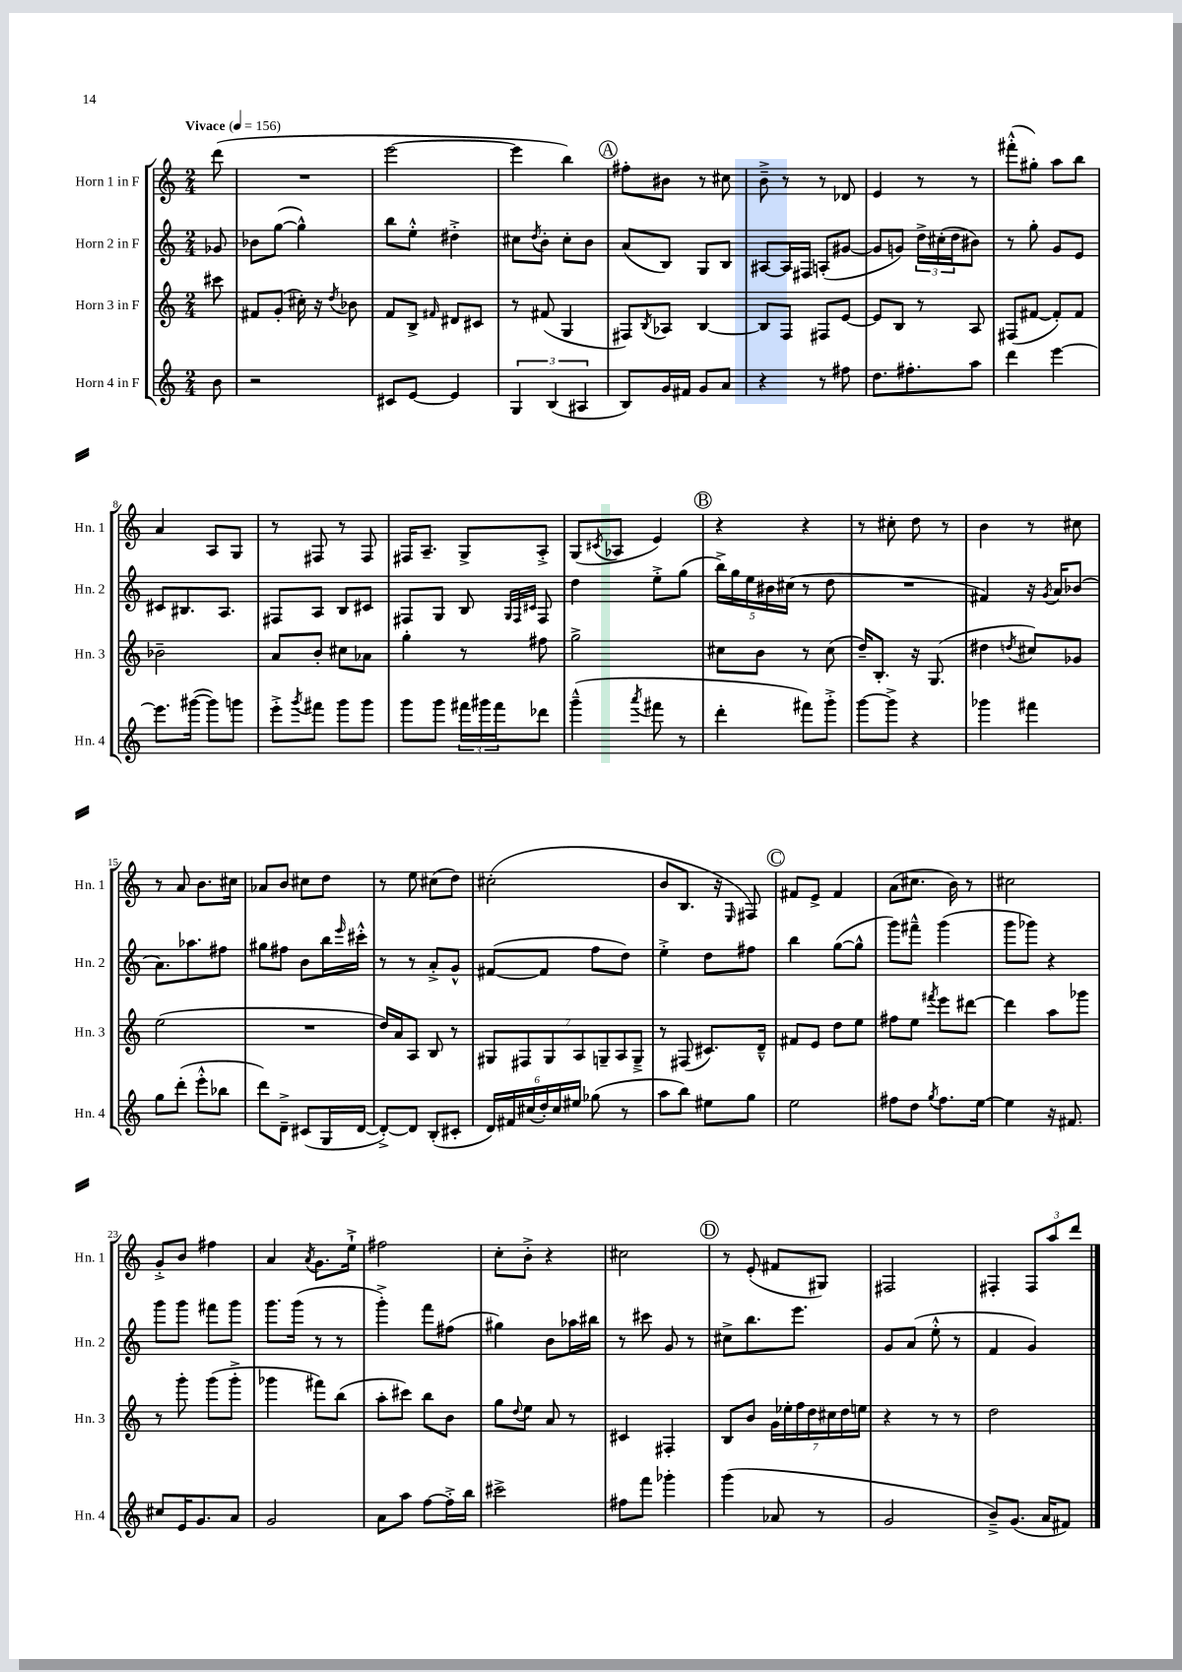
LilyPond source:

<<
\new StaffGroup <<
\new Staff = "s0" \with { instrumentName = "Horn 1 in F" shortInstrumentName = "Hn. 1" } {
    \clef treble \key c \major \numericTimeSignature \time 2/4 \partial 8 \tempo "Vivace" 4 = 156
    d'''8( |
    R2 |
    e'''2~ |
    e'''4 b''4) |
    \mark \markup { \circle "A" } fis''8-. bis'8 r8 cis''8 |
    b'8---> r8 r8 des'8 |
    e'4 r8 r8 |
    fis'''8-.-^( gis''8-.) a''8 b''8 |
    a'4 a8 g8 |
    r8 fis8 r8 fis8 |
    fis16 a8.-- g8-> a8-.-> |
    g8( \acciaccatura { cis'8 } aes8 e'4) |
    \mark \markup { \circle "B" } r4 r4 |
    r8 cis''8-. d''8 r8 |
    b'4 r8 cis''8 |
    r8 a'8 b'8. cis''16 |
    aes'8 b'8 cis''8 d''8 |
    r8 e''8 cis''8( d''8) |
    cis''2-.( |
    b'8 b8. r16 \grace { e16 } fis8) |
    \mark \markup { \circle "C" } fis'8 e'8-> fis'4 |
    a'8( cis''8. b'16) r8 |
    cis''2 |
    g'8-.-> b'8 fis''4 |
    a'4 \acciaccatura { a'8 } g'8. e''16-!-> |
    fis''2 |
    c''8-. b'8-.-> r4 |
    cis''2 |
    \mark \markup { \circle "D" } r8 e'8-.( fis'8 gis8) |
    fis2 |
    fis4-. \tuplet 3/2 { fis8 a''8 d'''8 } \bar "|." |
}
\new Staff = "s1" \with { instrumentName = "Horn 2 in F" shortInstrumentName = "Hn. 2" } {
    \clef treble \key c \major \numericTimeSignature \time 2/4 \partial 8
    ges'8 |
    bes'8 g''8~( g''4-^) |
    b''8 e''8-.-^ dis''4-.-> |
    cis''8 \acciaccatura { d''8 } b'8-. cis''8-. b'8 |
    \mark \markup { \circle "A" } a'8( b8) g8 b8 |
    ais8~ ais16 fis16 a8-.( gis'8~ |
    gis'8 g'8) \tuplet 3/2 { d''16-> cis''16-.( d''16 } bis'8) |
    r8 g''8-. g'8 e'8 |
    cis'8 bis8. a8. |
    fis8 a8 b8 cis'8 |
    fis8 g8 b8 \grace { g32 fis32 cis'32 } fis8 |
    d''4 e''8-.-> g''8( |
    \mark \markup { \circle "B" } \tuplet 5/4 { b''16->) g''16 e''16 bis'16 cis''16( } r8 d''8 |
    R2 |
    fis'4) r16 \acciaccatura { g'8 } a'16 bes'8( |
    a'8.) aes''8. fis''8 |
    gis''8 fis''8 b'8 b''16 \grace { e'''16 } cis'''16-.-^ |
    r8 r8 a'8-.-> g'8-^ |
    fis'8~( fis'8 f''8 d''8) |
    e''4-.-> d''8 fis''8 |
    \mark \markup { \circle "C" } b''4 g''8~( g''8-^ |
    g'''8) fis'''8---^ g'''4( |
    g'''8 ges'''8) r4 |
    g'''8 g'''8 fis'''8 g'''8 |
    g'''8. g'''16( r8 r8 |
    g'''4-.->) f'''8 fis''8( |
    gis''4) b'8 aes''16 bis''16 |
    r8 cis'''8 g'8 r8 |
    \mark \markup { \circle "D" } cis''8-> b''8. e'''8. |
    g'8 a'8( e''8-.-^ r8 |
    f'4 g'4) \bar "|." |
}
\new Staff = "s2" \with { instrumentName = "Horn 3 in F" shortInstrumentName = "Hn. 3" } {
    \clef treble \key c \major \numericTimeSignature \time 2/4 \partial 8
    cis'''8 |
    fis'8 g'8-.( cis''16-.) r16 \acciaccatura { d''8 } bes'8 |
    f'8 b8-> \grace { fis'16 } dis'8 cis'8 |
    r8 fis'8( g4 |
    \mark \markup { \circle "A" } fis8) \acciaccatura { b8 } aes8 b4~ |
    b8 f8 fis8 e'8~ |
    e'8 b8 r8 a8 |
    fis8( fis'8~ fis'8-.) fis'8 |
    bes'2-- |
    a'8 b'8-. cis''8 aes'8 |
    g''4-. r8 fis''8 |
    g''2-> |
    \mark \markup { \circle "B" } cis''8 b'8 r8 cis''8( |
    d''16--) b8.-. r16 g8.( |
    dis''4 \acciaccatura { d''8 } cis''8) ges'8 |
    e''2( |
    R2 |
    d''16) a'16 a8 b8 r8 |
    \tuplet 7/4 { gis8 fis8 gis8 a8 g8-- a8 g8---> } |
    r8 fis8( cis'8.) d'16---^ |
    \mark \markup { \circle "C" } fis'8 e'8 d''8 e''8 |
    fis''8 e''8 \acciaccatura { fis'''8 } e'''8 dis'''8~ |
    dis'''4 a''8 ges'''8 |
    r8 g'''8-. g'''8( g'''8-.-> |
    ges'''4 fis'''8) b''8( |
    a''8-. cis'''8) b''8 b'8 |
    g''8 \appoggiatura { d''8 } e''8 a'8 r8 |
    cis'4 fis4-. |
    \mark \markup { \circle "D" } b8 b'8 \tuplet 7/4 { g'16 ees''16-. f''16 d''16 cis''16 d''16 e''16 } |
    r4 r8 r8 |
    d''2 \bar "|." |
}
\new Staff = "s3" \with { instrumentName = "Horn 4 in F" shortInstrumentName = "Hn. 4" } {
    \clef treble \key c \major \numericTimeSignature \time 2/4 \partial 8
    b'8 |
    r2 |
    cis'8 e'8~ e'4 |
    \tuplet 3/2 { g4 b4( ais4 } |
    \mark \markup { \circle "A" } b8) g'16 fis'16 g'8 a'8 |
    r4 r8 fis''8 |
    d''8. fis''8.-. a''8 |
    d'''4 e'''4~ |
    e'''8. gis'''16~( gis'''8) g'''8 |
    e'''8-.-> \acciaccatura { g'''8 } fis'''8 g'''8 g'''8 |
    g'''8 g'''8 \tuplet 3/2 { fis'''16 gis'''16 fis'''16 } des'''8 |
    g'''4---^( \acciaccatura { a'''8 } fis'''8 r8 |
    \mark \markup { \circle "B" } d'''4-. fis'''8) g'''8-.-> |
    g'''8~ g'''8-> r4 |
    ges'''4 fis'''4 |
    g''8 d'''8-.( e'''8-.-^ bes''8 |
    d'''8) d'8---> cis'8( g16 d'16~ |
    d'8~-.->) d'8 b8-.( cis'8-. |
    \tuplet 6/4 { d'16) fis'16 cis''16( d''16-.) cis''16 eis''16 } ges''8( r8 |
    a''8 b''8) eis''8 g''8 |
    \mark \markup { \circle "C" } e''2 |
    fis''8 d''8 \acciaccatura { g''8 } fis''8. e''16~ |
    e''4 r16 fis'8. |
    cis''8 e'16 g'8. a'8 |
    g'2 |
    a'8 a''8 f''8~ f''16-.-> b''16 |
    cis'''2-> |
    fis''8 f'''8 ges'''4-. |
    \mark \markup { \circle "D" } g'''4( aes'8 r8 |
    g'2 |
    b'8--->) g'8.( a'16 fis'8) \bar "|." |
}
>>
>>
